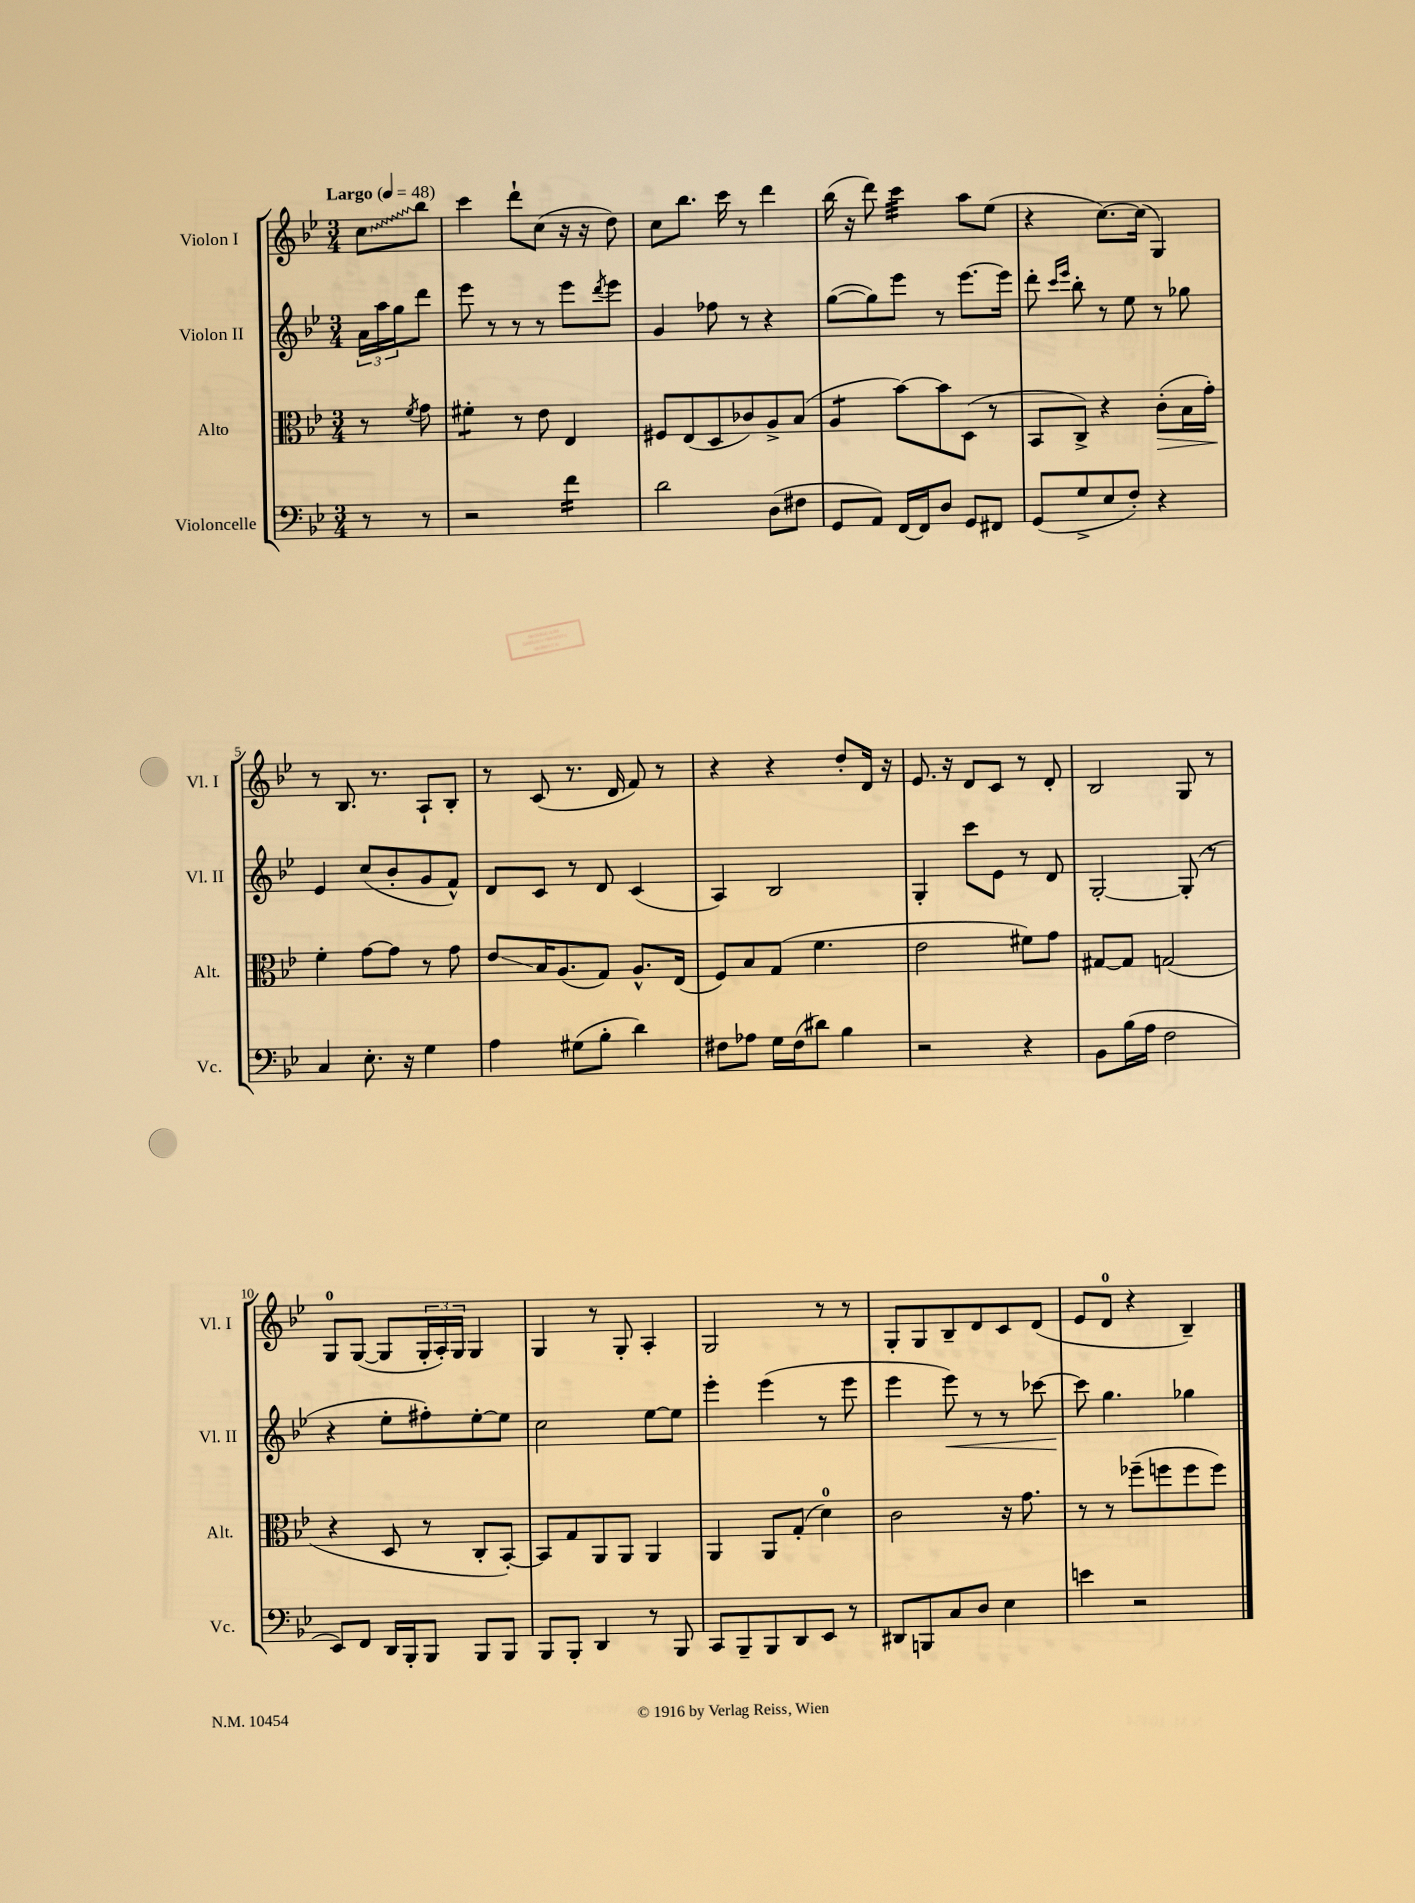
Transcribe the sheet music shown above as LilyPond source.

<<
\new StaffGroup <<
\new Staff = "s0" \with { instrumentName = "Violon I" shortInstrumentName = "Vl. I" } {
    \clef treble \key bes \major \numericTimeSignature \time 3/4 \partial 4 \tempo "Largo" 4 = 48
    \once \override Glissando.style = #'zigzag c''8\glissando bes''8 |
    c'''4 d'''8-! c''8( r16 r16 d''8) |
    c''8 bes''8. c'''16 r8 d'''4 |
    bes''16( r16 d'''8) c'''4:32 a''8 ees''8( |
    r4 c''8.~) c''16( g4) |
    r8 bes8. r8. a8-! bes8-. |
    r8 c'8( r8. d'16 f'8) r8 |
    r4 r4 d''8-. d'16 r16 |
    ees'8. r16 d'8 c'8 r8 d'8-. |
    bes2 g8 r8 |
    g8-0 g8~( g8 \tuplet 3/2 { g16-. a16-.) g16 } g4 |
    g4 r8 g8-. a4-. |
    g2 r8 r8 |
    g8-. g8 bes8-- d'8 c'8 d'8( |
    ees'8 d'8-0 r4 bes4--) \bar "|." |
}
\new Staff = "s1" \with { instrumentName = "Violon II" shortInstrumentName = "Vl. II" } {
    \clef treble \key bes \major \numericTimeSignature \time 3/4 \partial 4
    \tuplet 3/2 { a'16 a''16 g''16 } d'''8 |
    ees'''8 r8 r8 r8 ees'''8 \acciaccatura { d'''8 } ees'''8 |
    g'4 fes''8 r8 r4 |
    g''8~( g''8) ees'''8 r8 ees'''8.~ ees'''16 |
    d'''8-. \grace { c'''16 ees'''16 } bes''8-. r8 ees''8 r8 ges''8 |
    ees'4 c''8( bes'8-. g'8 f'8-^) |
    d'8 c'8 r8 d'8 c'4( |
    a4) bes2 |
    g4-. c'''8 ees'8 r8 d'8 |
    g2~-. g8-.( r8 |
    r4 ees''8-. fis''8-.) ees''8~-. ees''8 |
    c''2 ees''8~ ees''8 |
    ees'''4-. ees'''4( r8 ees'''8 |
    ees'''4 ees'''8\<) r8 r8 ces'''8~ |
    ces'''8\! g''4. ges''4 \bar "|." |
}
\new Staff = "s2" \with { instrumentName = "Alto" shortInstrumentName = "Alt." } {
    \clef alto \key bes \major \numericTimeSignature \time 3/4 \partial 4
    r8 \acciaccatura { f'8 } g'8 |
    fis'4:8-. r8 ees'8 ees4 |
    fis8 ees8( d8 ces'8) a8-> bes8( |
    a4:8 bes'8~) bes'8 d8( r8 |
    bes,8 c8->) r4 c'8-.\>( bes16 g'16-.) |
    f'4-.\! g'8~ g'8 r8 g'8 |
    ees'8\glissando bes16 a8.( g8) a8.-^ ees16( |
    f8) bes8 g8( f'4. |
    ees'2 fis'8) g'8 |
    gis8~ gis8 g2( |
    r4 d8 r8 c8-. bes,8~-.) |
    bes,8 g8 a,8 a,8 a,4 |
    a,4 a,8 g8-.( d'4-0) |
    c'2 r16 g'8. |
    r8 r8 fes''8--( f''8 f''8 f''8) \bar "|." |
}
\new Staff = "s3" \with { instrumentName = "Violoncelle" shortInstrumentName = "Vc." } {
    \clef bass \key bes \major \numericTimeSignature \time 3/4 \partial 4
    r8 r8 |
    r2 f'4:16 |
    d'2 d8( fis8 |
    g,8 a,8) f,16~ f,16 d8 g,8 fis,8 |
    g,8( g8-> ees8 f8-.) r4 |
    c4 ees8.-. r16 g4 |
    a4 gis8( bes8-. d'4) |
    fis8 aes8 g16 fis16( dis'8) bes4 |
    r2 r4 |
    bes,8 bes16( a16 f2 |
    ees,8) f,8 d,16 bes,,16-. bes,,8 bes,,8 bes,,8 |
    bes,,8 bes,,8-. d,4 r8 bes,,8 |
    c,8 bes,,8-- bes,,8 d,8 ees,8 r8 |
    dis,8 b,,8 c8 d8 ees4 |
    e'4 r2 \bar "|." |
}
>>
>>
